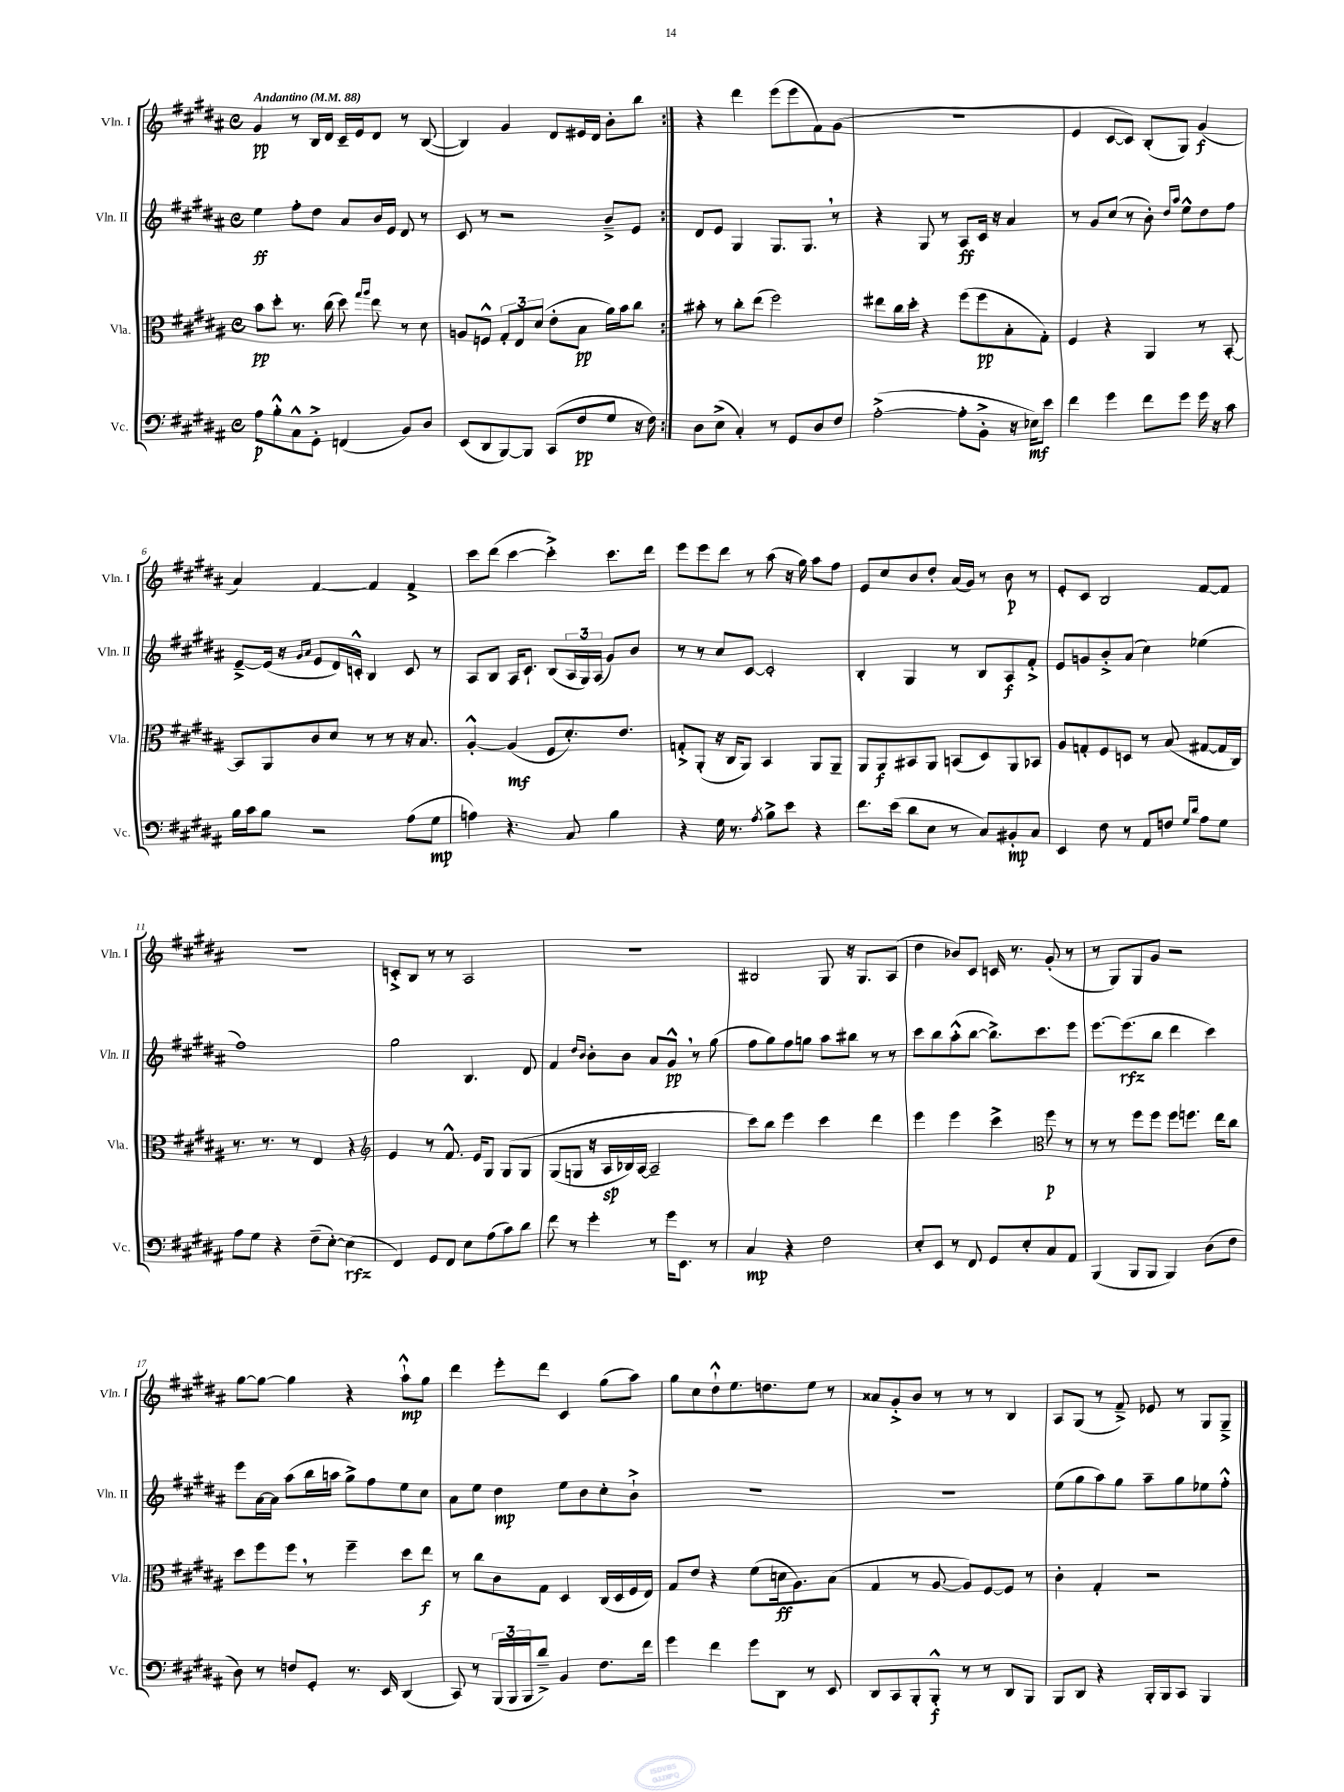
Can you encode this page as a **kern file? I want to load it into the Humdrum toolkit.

**kern	**kern	**kern	**kern
*staff4	*staff3	*staff2	*staff1
*clefF4	*clefC3	*clefG2	*clefG2
*k[f#c#g#d#a#]	*k[f#c#g#d#a#]	*k[f#c#g#d#a#]	*k[f#c#g#d#a#]
*M4/4	*M4/4	*M4/4	*M4/4
*met(c)	*met(c)	*met(c)	*met(c)
*MM88	*MM88	*MM88	*MM88
8A#\L	8b\L	4ee\	4g#/
8B'^^\	8dd#'\J	.	.
8C#^^\	8.r	8ff#'\L	8r
8GG#'^\J	.	8dd#\J	16B/LL
.	(16cc#\	.	16d#/JJ
(4FF/	8dd#\)	8a#/L	16c#~/LL
.	.	.	16e/J
.	16qqgg#/LL	.	.
.	16qqaa#/JJ	.	.
.	8ee\	16b/L	8d#/J
.	.	16e/JJ	.
8BB/L)	8r	8d#/	8r
8D#/J	8d#\	8r	([8B/
=	=	=	=
(8EE/L	8A/L	8c#/	4B/])
8DD#/	8F^^/J	8r	.
[8BBB/)	12G#'/L	2r	4g#/
.	12E/	.	.
8BBB/]J	.	.	.
.	(12d#/J	.	.
(8CC#/L	8e'\L	.	8d#/L
8F#/	8B\J	.	16e#/L
.	.	.	16d#/JJ
8G#/J	16a#\LL)	8b~^/L	8b'\L
.	16b\J	.	.
16r	8cc#\J	8e/J	8bb\J
16F#\)	.	.	.
=:|!	=:|!	=:|!	=:|!
8D#\L	8b#'\	8d#/L	4r
(8E^\J	8r	8e/J	.
4C#'/)	8cc#'\L	4G#/	4ddd#\
.	(8ee\J	.	.
8r	2ff#\)	8.G#/L	(8eee\L
8GG#/L	.	.	8eee\
.	.	8.G#/J	.
8D#/	.	.	8f#\)
8F#/J	.	8r	(8g#\J
=	=	=	=
([2A#'^\	8ee#\L	4r	1r
.	16cc#\L	.	.
.	16dd#'\JJ	.	.
.	4r	8G#/	.
.	.	8r	.
8A#'\]L	(8ff#\L	8A#/L	.
8BB'^\J	8ff#\	16c#/Jk	.
.	.	16r	.
16r	8B'\	4a#/	.
16E-\LK)	.	.	.
8e\J	8G#'\J)	.	.
=	=	=	=
4f#\	4F#/	8r	4e/
.	.	8g#/L	.
4g#\	4r	(8cc#/J	[8c#/L
.	.	8r	8c#/]J)
8f#\L	4AA#/	8b'\)	(8B'/L
.	.	16qqdd#/LL	.
.	.	16qqaa#/JJ	.
8g#\J	.	8ee^^\L	8G#/J)
16g#\	8r	8dd#\	(4g#/
16r	.	.	.
8c#\	[8BB'/	8ff#\J	.
=	=	=	=
16B\LL	8BB/]L	[8e~^/L	4a#/)
16c#\J	.	.	.
8B\J	8AA#/	(16e/]Jk	.
.	.	16r	.
.	.	16qqg#/LL	.
.	.	16qqa#/JJ	.
2r	8c#/	8e/L	[4f#/
.	8d#/J	16d#/L)	.
.	.	16c'^^/JJ	.
.	8r	4B/	4f#/]
.	8r	.	.
(8A#\L	16r	8c/	4f#^/
.	8.B/	.	.
8G#\J	.	8r	.
=	=	=	=
4A\)	[4A#'^^/	8A#/L	8ccc#\L
.	.	8B/J	(8ddd#\J
4.r	(4A#/]	16A#/LK	[4ccc#\
.	.	8.c#`/J	.
.	8F#/L	(8B/L	4ccc#'^\])
8C#/	8.d#'/)	24A#/L	.
.	.	24G#/)	.
.	.	(24A#/JJ	.
4B\	.	8g#/L)	8.ccc#\L
.	8.e/J	.	.
.	.	8b/J	.
.	.	.	16ddd#\Jk
=	=	=	=
4r	8G'^/L	8r	8eee\L
.	(8AA#'/J	8r	8eee\
16G#\	16r	8cc#/L	8ddd#\J
8.r	16C#/LK	.	.
.	8AA#/J)	[8c#/J	8r
8qA#/	.	.	.
8B^\L	4BB/	2c#'/]	(8aa#\
8e\J	.	.	16r
.	.	.	16gg#\)
4r	8AA#/L	.	8aa#\L
.	8AA#~/J	.	8ff#\J
=	=	=	=
8.f#\L	8AA#/L	4B'/	8e/L
.	8AA#/	.	8cc#/
(16e\Jk	.	.	.
8d#\L	8BB#/	4G#/	8b/
8E\J	8AA#/J	.	8dd#'/J
8r	(8BB/L	8r	(16a#/LL
.	.	.	16g#/JJ)
8C#/L)	8D#/)	8B/L	8r
8BB#'/	8AA#/	8A#/	8b\
8C#/J	8BB-/J	8f#'^/J	8r
=	=	=	=
4EE/	8A#/L	8e/L	8e'/L
.	8G'/	8g/	8c#/J
8F#\	8F#/	8b'^/	2B/
8r	8D/J	(8a#/J	.
8AA#/L	8r	4cc#\)	.
8F/J	(8B/	.	.
16qqG#/LL	.	.	.
16qqd#/JJ	.	.	.
8A#\L	[8G#/L	(4ee-\	[8f#/L
8G#\J	16G#/]L	.	8f#/]J
.	16C#/JJ)	.	.
=	=	=	=
8A#\L	8.r	1ff#)	1r
8G#\J	.	.	.
.	8.r	.	.
4r	.	.	.
.	8r	.	.
(8F#~\L	4E/	.	.
[8E'\J)	.	.	.
(4E\]	4r	.	.
=	=	=	=
*	*clefG2	*	*
4FF#/)	4e/	2gg#\	8c'^/L
.	.	.	8B/J
8GG#/L	8r	.	8r
8FF#/J	8.f#^^/	.	8r
8E\L	.	4.B/	2A#/
.	16e/LK	.	.
(8A#\	8G#/J	.	.
8c#\)	&(8G#/L	.	.
8d#\J	8G#/J	8d#/	.
=	=	=	=
8f#\	(8G#/L	4f#/	1r
8r	8G/J	.	.
.	.	16qqdd#/LL	.
.	.	16qqb/JJ	.
4g#'\	16r	8b'\L	.
.	16A#/LL	.	.
.	16B-/)	8b\J	.
.	[16A#/JJ	.	.
8r	2A#~/]	8a#/L	.
16g#\LK	.	8g#^^/J	.
8.EE\J	.	.	.
.	.	8r	.
8r	.	(8gg#\	.
=	=	=	=
4C#/	8ccc#\L&)	8ff#\L	2B#/
.	8bb\J	8gg#\)	.
4r	4eee\	8ff#\	.
.	.	8gg\J	.
2F#\	4ccc#\	8aa#\L	8G#/
.	.	8bb#\J	16r
.	.	.	8.G#/L
.	4ddd#\	8r	.
.	.	8r	(8A#/J
=	=	=	=
8E'/L	4eee\	8ccc#\L	4dd#\
8EE/J	.	8bb\	.
8r	4eee\	(8aa#'^^\	8b-/L)
8FF#/	.	[8bb\J	8c#/J
8GG#/L	4ccc#^\	8.bb^\]L)	16c/
.	.	.	8.r
8E'/	.	.	.
.	.	8.ccc#\	.
*	*clefC3	*	*
8C#/	8ff#\	.	(8g#'/
8AA#/J	8r	8eee\J	8r
=	=	=	=
(4BBB/	8r	[8.eee\L	8r
.	8r	.	8G#/L)
.	.	(8.eee\]	.
8BBB/L	8ff#\L	.	8G#/
8BBB/J	8ff#\J	8bb\J	8g#/J
4BBB/)	8ff#\L	4ddd#\	2r
.	8.ff\J	.	.
(8D#\L	.	4ccc#\)	.
.	16ee\LK	.	.
8F#\J	8cc#\J	.	.
=	=	=	=
8D#\)	8dd#\L	8eee\L	[8gg#\L
8r	8ff#\	[16a#\L	8gg#\_J
.	.	16a#\]JJ	.
8F/L	8ff#\J	(8aa#\L	4gg#\]
8GG#'/J	8r	16bb\L	.
.	.	16aa\JJ	.
8.r	4ff#~\	8gg#^\L)	4r
.	.	8ff#\	.
16EE/	.	.	.
(4DD#/	8dd#\L	8ee\	8aa#`^^\L
.	8ee\J	8cc#\J	8gg#\J
=	=	=	=
8CC#/)	8r	8a#\L	4ddd#\
8r	8cc#\L	8ee\J	.
(24BBB/LL	8c#\	4dd#\	8eee'\L
24BBB/	.	.	.
24BBB/J	.	.	.
8d#~^/J)	8G#\J	.	8ddd#\J
4BB/	4D#/	8ee\L	4c#/
.	.	8b\	.
8.F#\L	(16C#/LL	8cc#'\	(8gg#\L
.	16D#/	.	.
.	16F#/	8b`^\J	8aa#\J)
16f#\Jk	16E/JJ)	.	.
=	=	=	=
4g#\	8G#/L	1r	8gg#\L
.	8e/J	.	8cc#\
4f#\	4r	.	8dd#`^^\
.	.	.	8.ee\
8g#\L	(8f#\L	.	.
.	.	.	8.dd\
8DD#\J	16d\k	.	.
.	8.A#\)	.	.
8r	.	.	8ee\J
8EE/	(8B\J	.	8r
=	=	=	=
8DD#/L	4G#/	1r	8a##/L
8CC#/	.	.	8g#'^/
8BBB'/	8r	.	8b/J
8BBB'^^/J	[8A#/	.	8r
8r	8A#/]L)	.	8r
8r	[8F#/	.	8r
8DD#/L	8F#/]J	.	4B/
8BBB/J	8r	.	.
=	=	=	=
8BBB/L	4c#'\	(8ee\L	8A#/L
8DD#/J	.	8gg#\	(8G#/J
4r	4G#'/	8aa#\)	8r
.	.	8gg#\J	8f#~^/)
16BBB'/LL	2r	8aa#~\L	8e-/
16BBB/J	.	.	.
8CC#/J	.	8gg#\	8r
4BBB/	.	8ee-\	8G#/L
.	.	8ff#'^^\J	8G#~^/J
==	==	==	==
*-	*-	*-	*-
